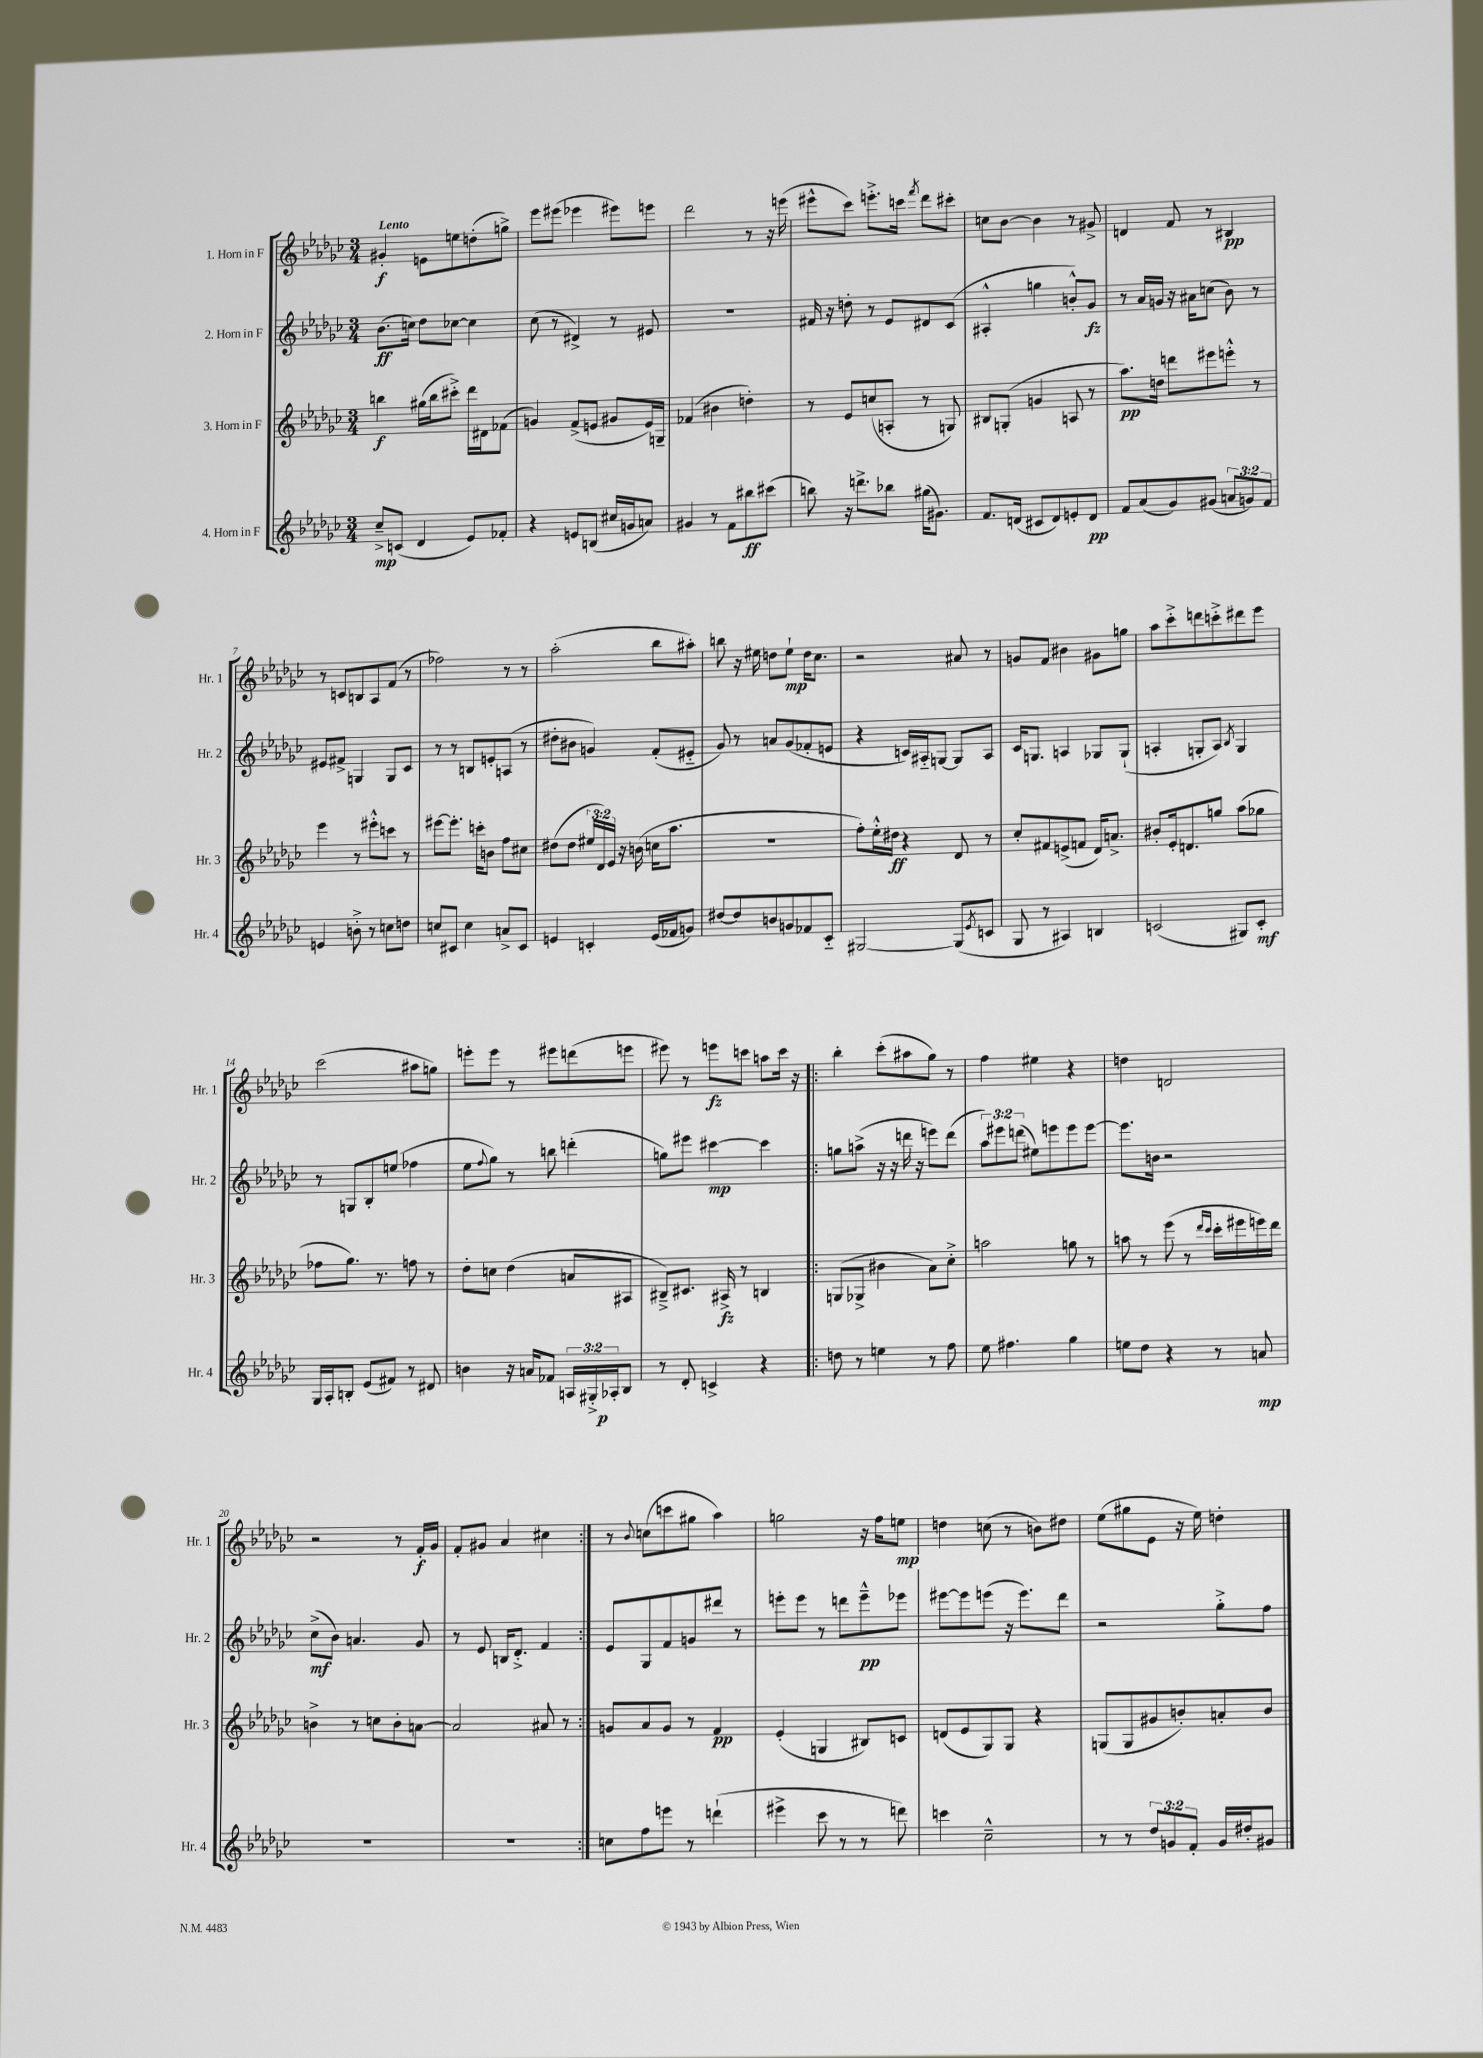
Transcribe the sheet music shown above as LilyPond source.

<<
\new StaffGroup <<
\new Staff = "s0" \with { instrumentName = "1. Horn in F" shortInstrumentName = "Hr. 1" } {
    \clef treble \key ges \major \numericTimeSignature \time 3/4 \tempo "Lento"
    gis'4-.\f e'8 e''8 d''8-.( g''8->) |
    ees'''8 eis'''8( ees'''4 eis'''8) e'''8 |
    des'''2 r8 r16 e'''16( |
    eis'''8-^ ces'''8) e'''8.-.-> c'''16 \acciaccatura { f'''8 } des'''8 cis'''8-. |
    c''8 bes'8~ bes'4 r8 gis'8-> |
    d'4 f'8 r8 bis4\pp |
    r8 c'8 b8 aes8 f'8( r8 |
    fes''2) r8 r8 |
    aes''2-.( bes''8 ais''8-.) |
    b''8 r16 eis''16 d''8 eis''8-!\mp d''16 ces''8. |
    r2 ais'8 r8 |
    g'8 f'8 bis'4 gis'8 g''8 |
    aes''8 ces'''8-.-> d'''8 c'''8-.-> dis'''8 ees'''8 |
    ces'''2( ais''8 g''8) |
    e'''8-. e'''8 r8 eis'''8 d'''8( e'''8 |
    eis'''8) r8 e'''8\fz c'''8 a''8 c'''16 r16 |
    \repeat volta 2 { bes''4-. ces'''8-.( ais''8 ges''8) r8 |
    f''4 eis''4 r4 |
    d''4 d'2 |
    r2 r8 f'16-.\f ges'16 |
    f'8-. gis'8 aes'4 cis''4 | }
    r8 \appoggiatura { bes'8 } c''8( c'''8 gis''8 aes''4) |
    g''2 r16 f''16 e''8\mp |
    d''4 c''8( r8 b'8) dis''8 |
    ees''8( gis''8 ees'8 r16 ees''16) d''4-. \bar "|." |
}
\new Staff = "s1" \with { instrumentName = "2. Horn in F" shortInstrumentName = "Hr. 2" } {
    \clef treble \key ges \major \numericTimeSignature \time 3/4 \override Staff.TupletNumber.text = #tuplet-number::calc-fraction-text
    bes'8.\ff( c''16) des''8 ces''8~ ces''4 |
    ces''8( r8 dis'4->) r8 eis'8 |
    R2. |
    fis'16 r16 d''8-. r8 ees'8 dis'8 ces'8( |
    ais4-.-^ g''4 b'8-.-^) ges'8\fz |
    r8 aes'16 g'16 r16 ais'16 c''8( bes'8) r8 |
    eis'8 fis'8-> g4 g8 ces'8 |
    r8 r8 b8 e'8-. a8( r8 |
    dis''8-. bis'8 g'4) f'8-.( eis'8-_ |
    ges'8) r8 a'8 ges'8( fes'8-. e'8 |
    r4 c'16) ais16-_ g8~ g8 ais8 |
    ces'16 g8. a4 ges8 ges8-!( |
    a4-. g8-. a8) \acciaccatura { bes8 } g4 |
    r8 g8 bes8-. e''8( fes''4 |
    ees''8 \appoggiatura { f''8 } ges''8) r8 b''8 d'''4-.( |
    g''8) eis'''8 cis'''4~\mp cis'''4 |
    \repeat volta 2 { g''8 a''8->( r16 r16 d'''16 r16 e'''8) d'''8( |
    \tuplet 3/2 { aes''8) eis'''8 d'''8( } eis''8) e'''8 e'''8 e'''8~ |
    e'''8. b'16 r2 |
    ces''8->\mf( bes'8) a'4. ges'8 |
    r8 ees'8 b16 des'8.-.-> f'4 | }
    ees'8 ges8 f'8 g'8 dis'''8 r8 |
    e'''8-. e'''8 r8 d'''8 e'''8---^\pp ees'''8 |
    eis'''8~ eis'''8 e'''8( r16 e'''8.) des'''8 |
    r2 ges''8-.-> f''8 \bar "|." |
}
\new Staff = "s2" \with { instrumentName = "3. Horn in F" shortInstrumentName = "Hr. 3" } {
    \clef treble \key ges \major \numericTimeSignature \time 3/4 \override Staff.TupletNumber.text = #tuplet-number::calc-fraction-text
    b''4\f gis''16( b''16 cis'''8-.->) des'''16 dis'16 fes'8( |
    g'4) f'8->( e'8 gis'8 e'16) g16-- |
    fes'4( bis'4 d''4-.) |
    r8 ees'8 c''8( a8-. r8 g8) |
    bis8 g8-.( g'4 a8 r8 |
    aes''8.\pp) d''16 d'''8 eis'''8 e'''8-.-^ r8 |
    ees'''4 r8 eis'''8-.-^ c'''8 r8 |
    eis'''8~ eis'''8.-. c'''16-. b'8 f''8 cis''8 |
    dis''8( dis''8 \tuplet 3/2 { eis''16 des'16) ees'16 } r16 b'16( c''16 aes''8. |
    R2. |
    f''8-.) ees''16-.-^ dis''16\ff r4 des'8 r8 |
    ces''8-. fis'8 e'8->( f'8 des'16) a'8.-> |
    bis'8-. ees'16-. d'8. g''8 aes''8( ges''8 |
    fes''8 ges''8.) r8. f''8 r8 |
    des''8-. c''8 des''4( a'8 ais8 |
    bis8--->) cis'8. ais16->\fz r8 b4 |
    \repeat volta 2 { g8( ges8-> bis'4 aes'8) ces''8-.-> |
    a''2 g''8 r8 |
    a''8 r8 ees'''8( r8 \grace { des'''16 ces'''16 } ces'''16-. eis'''16 e'''16) des'''16 |
    b'4-> r8 c''8 b'8-. a'8~ |
    a'2 ais'8 r8 | }
    g'8 aes'8 g'8 r8 f'4\pp |
    ees'4-.( g4 bis8) c'8 |
    d'8( ees'8 ges8) ges8 r4 |
    g8( g8 gis'8 b'8-.) a'8-. b'8 \bar "|." |
}
\new Staff = "s3" \with { instrumentName = "4. Horn in F" shortInstrumentName = "Hr. 4" } {
    \clef treble \key ges \major \numericTimeSignature \time 3/4 \override Staff.TupletNumber.text = #tuplet-number::calc-fraction-text
    ces''8--->\mp c'8( des'4 ees'8) fes'8-. |
    r4 e'8 b8( cis''16 g'16 a'8) |
    gis'4 r8 f'8 bis''8\ff cis'''8( |
    b''8) r16 d'''8.-> bes''8 gis''16( gis'8.) |
    f'8. d'16( cis'8 d'8) e'8-. d'8\pp |
    f'8 aes'8( ges'8) gis'8( \tuplet 3/2 { a'8 g'8) f'8 } |
    e'4 b'8-.-> r8 c''8 d''8 |
    c''8 cis'8 c''4 a'8-> cis'8 |
    e'4 c'4-. e'16( fes'16 g'8) |
    dis''8~ dis''8 b'8 g'8 fes'8 ces'8-_ |
    gis2~ gis8( \acciaccatura { ees'8 } c'8 |
    ges8 r8 ais4) b4 |
    c'2( gis8) c'8-.\mf |
    ges16 aes16-. b8-. ees'8( fis'8) r8 dis'8 |
    b'4 r16 a'16 fes'8 \tuplet 3/2 { a16 gis16-.-> aes16-.\p } bes8 |
    r8 des'8-. c'4-> r4 |
    \repeat volta 2 { d''8 r8 e''4 r8 f''8 |
    ees''8 fis''4. ges''4 |
    e''8 des''8 r4 r8 a'8\mp |
    R2. |
    R2. | }
    c''8 f''8 e'''8 r8 d'''4-!( |
    eis'''4-> ces'''8 r8 r8 d'''8) |
    c'''4 ces''2---^ |
    r8 r8 \tuplet 3/2 { des''8 g'8 f'8-. } g'16 dis''16-. gis'8 \bar "|." |
}
>>
>>
